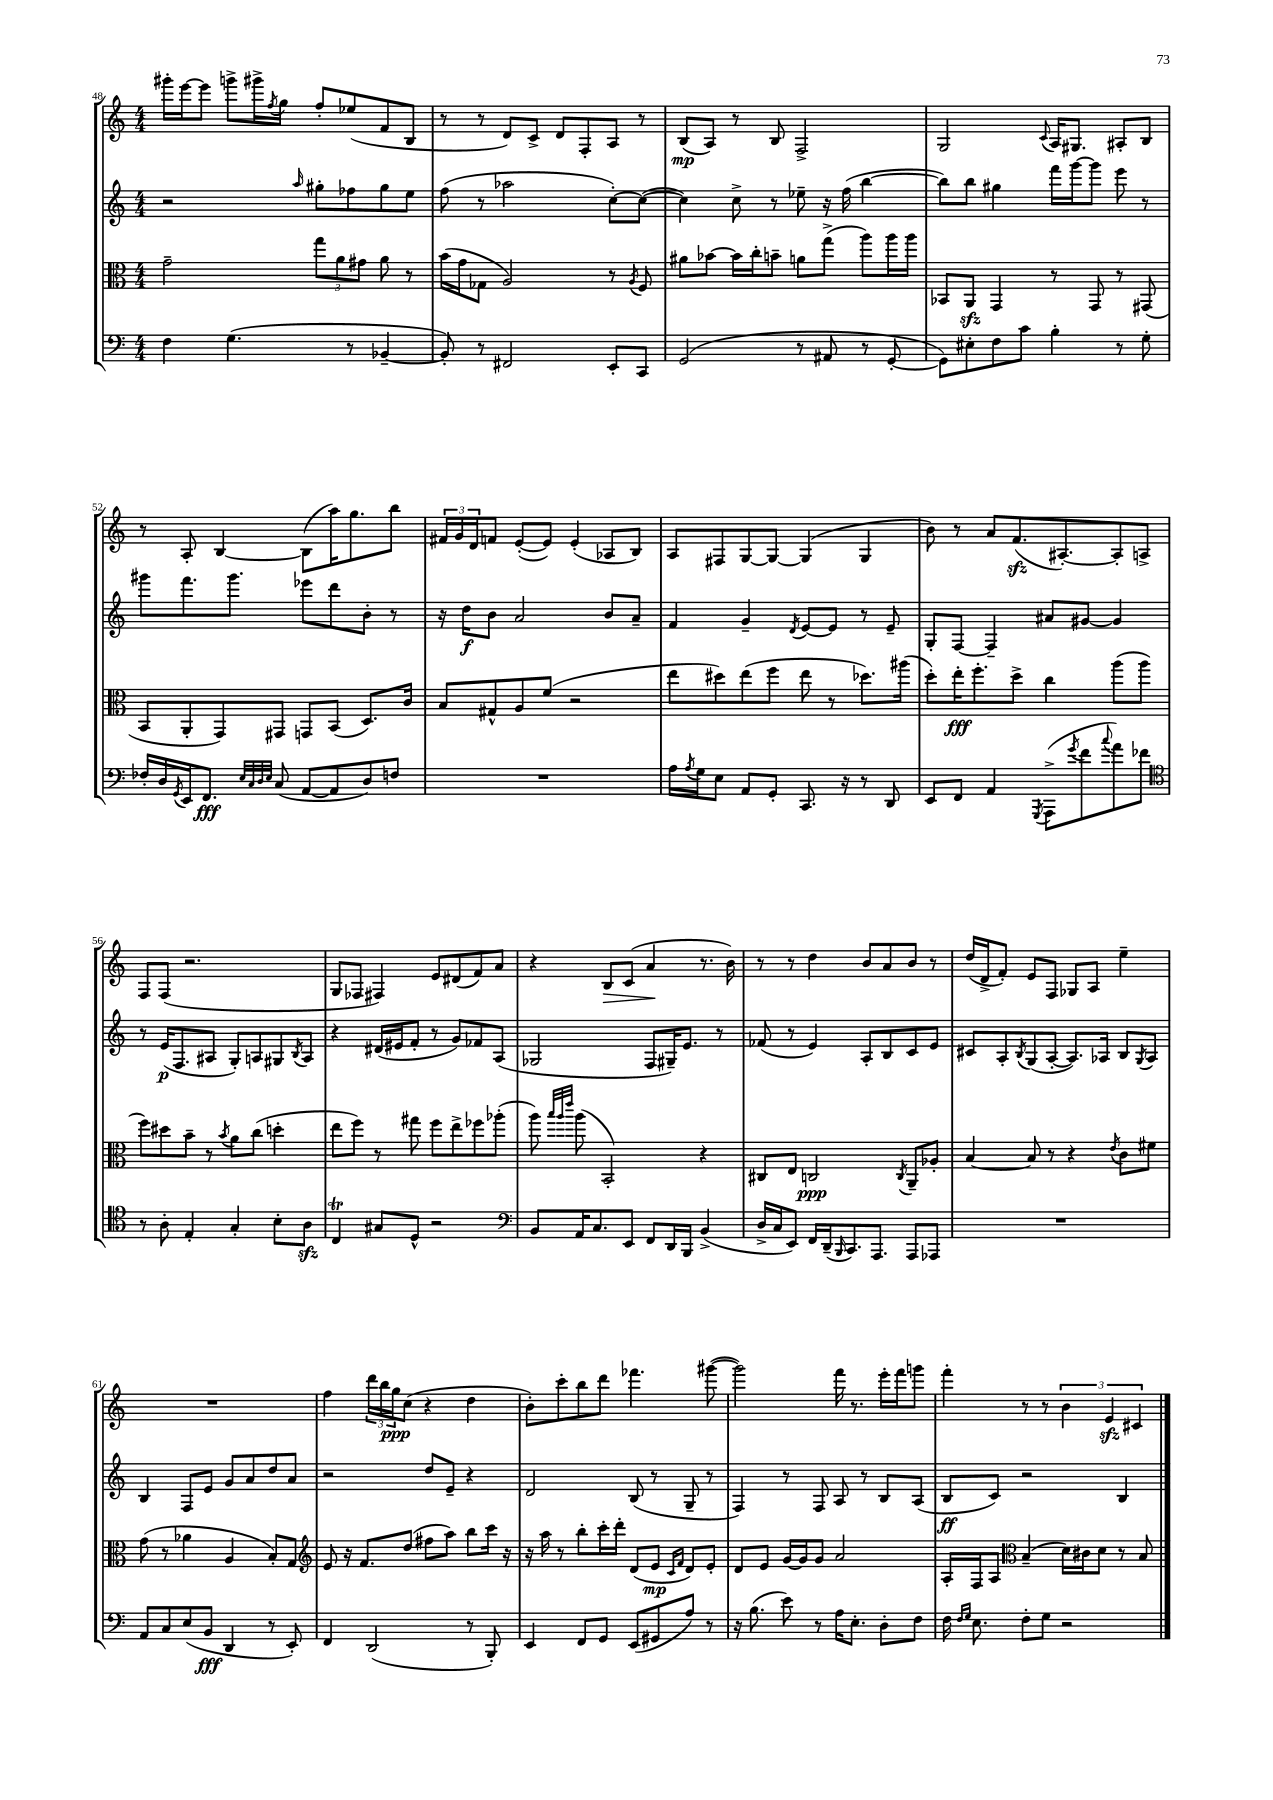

**kern	**kern	**kern	**kern
*staff4	*staff3	*staff2	*staff1
*clefF4	*clefC3	*clefG2	*clefG2
*k[]	*k[]	*k[]	*k[]
*M4/4	*M4/4	*M4/4	*M4/4
4F\	2g~\	2r	16ggg#'\LL
.	.	.	[16eee\J
.	.	.	8eee\]J
(4.G\	.	.	8ggg^\L
.	.	.	16ggg#^\L
.	.	.	8qff/
.	.	.	16gg\JJ
.	.	16qqaa/	.
.	12gg\L	8gg#'\L	8ff'/L
.	12a\	.	.
8r	.	8ff-\	(8ee-/
.	12g#\J	.	.
[4BB-~/	8a\	8gg#\	8f/
.	8r	8ee\J	8B/J
=	=	=	=
8BB-'/])	(16b\LL	(8ff\	8r
.	16g\J	.	.
8r	8G-\J	8r	8r
2FF#/	2A/)	2aa-\	8d/L)
.	.	.	8c^/J
.	.	.	8d/L
.	.	.	8F'/
8EE'/L	8r	[8cc'\L)	8A/J
.	8qA/	.	.
8CC/J	8F/	(8cc\_J	8r
=	=	=	=
(2GG/	8a#\L	4cc\])	(8B/L
.	[8b-\J	.	8A/J)
.	16b-\]LL	8cc^\	8r
.	16cc'\J	.	.
.	8b~\J	8r	8B/
8r	8a\L	8ee-~\	2F^/
8AA#/	(8gg^\J	16r	.
.	.	(16ff\	.
8r	8aa\L)	[4bb\	.
[8GG'/	16aa\L	.	.
.	16aa\JJ	.	.
=	=	=	=
8GG\]L)	8BB-/L	8bb\]L)	2G/
8E#'\	8AA/J	8bb\J	.
8F\	4GG/	4gg#\	.
8c\J	.	.	.
.	.	.	8qqc/
4B'\	8r	16fff\LL	16A/LK
.	.	[16ggg\J	8.G#/J
.	8GG/	8ggg\]J	.
8r	8r	8eee\	8A#'/L
8G'\	(8GG#/	8r	8B/J
=	=	=	=
16F-'/LL	8BB/L	8ggg#\L	8r
16D/	.	.	.
8qGG/	.	.	.
16EE/J	8AA'/	8.fff\	8A'/
8.FF/J	.	.	.
.	8GG/)	.	[4B/
.	.	8.ggg#\J	.
32qqE/LLL	.	.	.
32qqC/	.	.	.
32qqD/	.	.	.
32qqE/JJJ	.	.	.
(8C/	8GG#/J	.	.
[8AA/L	8GG/L	8eee-\L	(8B\]L
8AA/]	(8BB/J	8ddd\	16aa\K)
.	.	.	8.gg\
8D/)	8.D/L)	8b'\J	.
8F/J	.	8r	8bb\J
.	16c/Jk	.	.
=	=	=	=
1r	8B/L	16r	24f#/LL
.	.	.	24g/
.	.	16dd\LK	.
.	.	.	24d/J
.	8G#^^/	8b\J	8f/J
.	8A/	2a/	([8e'/L
.	(8f/J	.	8e/]J)
.	2r	.	(4e'/
.	.	8b/L	8A-/L
.	.	8a~/J	8B/J)
=	=	=	=
16A\LL	8ee\L	4f/	8A/L
8qA/	.	.	.
16G\J	.	.	.
8E\J	8dd#\)	.	8F#/
8AA/L	(8ee\	4g~/	[8G/
8GG'/J	8ff\J	.	8G/_J
.	.	8qd/	.
8.CC/	8ee\	[8e/L	(4G/]
.	8r	8e/]J	.
16r	.	.	.
8r	8.dd-\L)	8r	4G/
8DD/	.	8e~/	.
.	(16aa#\Jk	.	.
=	=	=	=
8EE/L	8dd'\L)	8G'/L	8b\)
8FF/J	16ee'\K	[8F/J	8r
.	8.ff'\	.	.
4AA/	.	4F~/]	8a/L
.	8dd^\J	.	(8.f/
8qGGG/	.	.	.
(8AAA^\L	4cc\	8a#/L	.
.	.	.	[8.A#'/)
8qg/	.	.	.
8f\	.	[8g#/J	.
8qqcc/	.	.	.
8a\)	(8aa\L	4g#/]	8A#'/]
8f-\J	8aa\J	.	8A^/J
=	=	=	=
*clefC4	*	*	*
8r	8ff\L)	8r	8F/L
8A'\	8dd#\	(16e/LK	(8F/J
.	.	8.F/	.
4E'/	8b~\J	.	2.r
.	8r	8A#/J	.
.	8qb/	.	.
4G'/	8a\L	8G'/L)	.
.	(8cc\J	8A/	.
8B'\L	4dd'\	8G#/	.
.	.	8qB/	.
8A\J	.	8A/J	.
=	=	=	=
4C/	8ee\L	4r	8G/L
.	8ff\J)	.	8F-/J
8G#/L	8r	(16d#/LL	4F#/)
.	.	16e#/J	.
8D^^/J	8gg#\	8f'/J	.
2r	8ff\L	8r	8e/L
.	8ee^\	8g/L)	(8d#/
.	8ff-\	8f-/	8f/)
.	(8aa-'\J	(8A/J	8a/J
=	=	=	=
*clefF4	*	*	*
8BB/L	8aa\)	2G-/	4r
.	32qqbb/LLL	.	.
.	32qqaa/	.	.
.	32qqeee/JJJ	.	.
16AA/K	(8aa\	.	.
8.C/	.	.	.
.	2BB'/)	.	8B/L
8EE/J	.	.	(8c/J
8FF/L	.	8F/L	4a/
16DD/L	.	16G#~/K)	.
16BBB/JJ	.	8.e/J	.
(4BB^/	4r	.	8.r
.	.	8r	.
.	.	.	16b\)
=	=	=	=
16D^/LL	8C#/L	(8f-/	8r
16C/J	.	.	.
8EE/J)	8E/J	8r	8r
16FF/LL	2C/	4e/)	4dd\
(16DD~/J	.	.	.
16qqBBB/	.	.	.
8.CC/)	.	.	.
.	.	8A'/L	8b/L
8.AAA/J	.	.	.
.	.	8B/	8a/
.	8qC/	.	.
8AAA/L	8AA~/L	8c/	8b/J
8AAA-/J	8A-'/J	8e/J	8r
=	=	=	=
1r	[4B/	8c#/L	(16dd/LL
.	.	.	16d^/J
.	.	8A'/	8f'/J)
.	.	8qB/	.
.	8B/]	(8G/	8e/L
.	8r	[8A'/J	8F/J
.	4r	8.A/]L)	8G-/L
.	.	.	8A/J
.	.	16A-/Jk	.
.	8qe/	.	.
.	8c\L	8B/L	4ee~\
.	.	8qG/	.
.	8f#\J	8A-/J	.
=	=	=	=
8AA/L	(8g\	4B/	1r
8C/	8r	.	.
(8E/	4a-\	8F/L	.
8BB/J	.	8e/J	.
4DD/	4A/	8g/L	.
.	.	8a/	.
8r	8B'/L)	8dd/	.
8EE'/)	8G/J	8a/J	.
=	=	=	=
*	*clefG2	*	*
4FF/	8e/	2r	4ff\
.	16r	.	.
.	8.f/L	.	.
(2DD/	.	.	24ddd\LL
.	.	.	24bb\
.	.	.	24gg\J
.	(8dd/J	.	(8cc\J
.	8ff#\L	8dd/L	4r
.	8aa\J)	8e~/J	.
8r	8bb\L	4r	4dd\
8BBB'/)	16ccc\Jk	.	.
.	16r	.	.
=	=	=	=
4EE/	16r	2d/	8b'\L)
.	16aa\	.	.
.	8r	.	8ccc'\
8FF/L	8bb'\L	.	8bb\
8GG/J	16ccc'\L	.	8ddd\J
.	16ddd'\JJ	.	.
(8EE/L	(8d/L	(8B/	4.fff-\
8GG#/	8e/J	8r	.
.	16qqc/LL	.	.
.	16qqf/JJ	.	.
8A/J)	8d/L)	8G~/	.
8r	8e'/J	8r	([8ggg#\
=	=	=	=
16r	8d/L	4F/)	2ggg#\])
(8.B\	.	.	.
.	8e/J	.	.
8e\)	[16g/LL	8r	.
.	16g/]J	.	.
8r	8g/J	8F/	.
16A\LK	2a/	8A/	16fff\
8.E'\J	.	.	8.r
.	.	8r	.
8D'\L	.	8B/L	16eee'\LL
.	.	.	16fff\J
8F\J	.	(8A/J	8ggg\J
=	=	=	=
16F\	16A'/LL	8B/L	4fff'\
16qqF/LL	.	.	.
16qqG/JJ	.	.	.
8.E\	16F/J	.	.
.	8A/J	8c/J)	.
*	*clefC3	*	*
8F'\L	(4B~/	2r	8r
8G\J	.	.	8r
2r	16d\LL)	.	6b\
.	16c#\J	.	.
.	8d\J	.	.
.	.	.	6e/
.	8r	4B/	.
.	.	.	6c#/
.	8B/	.	.
==	==	==	==
*-	*-	*-	*-
